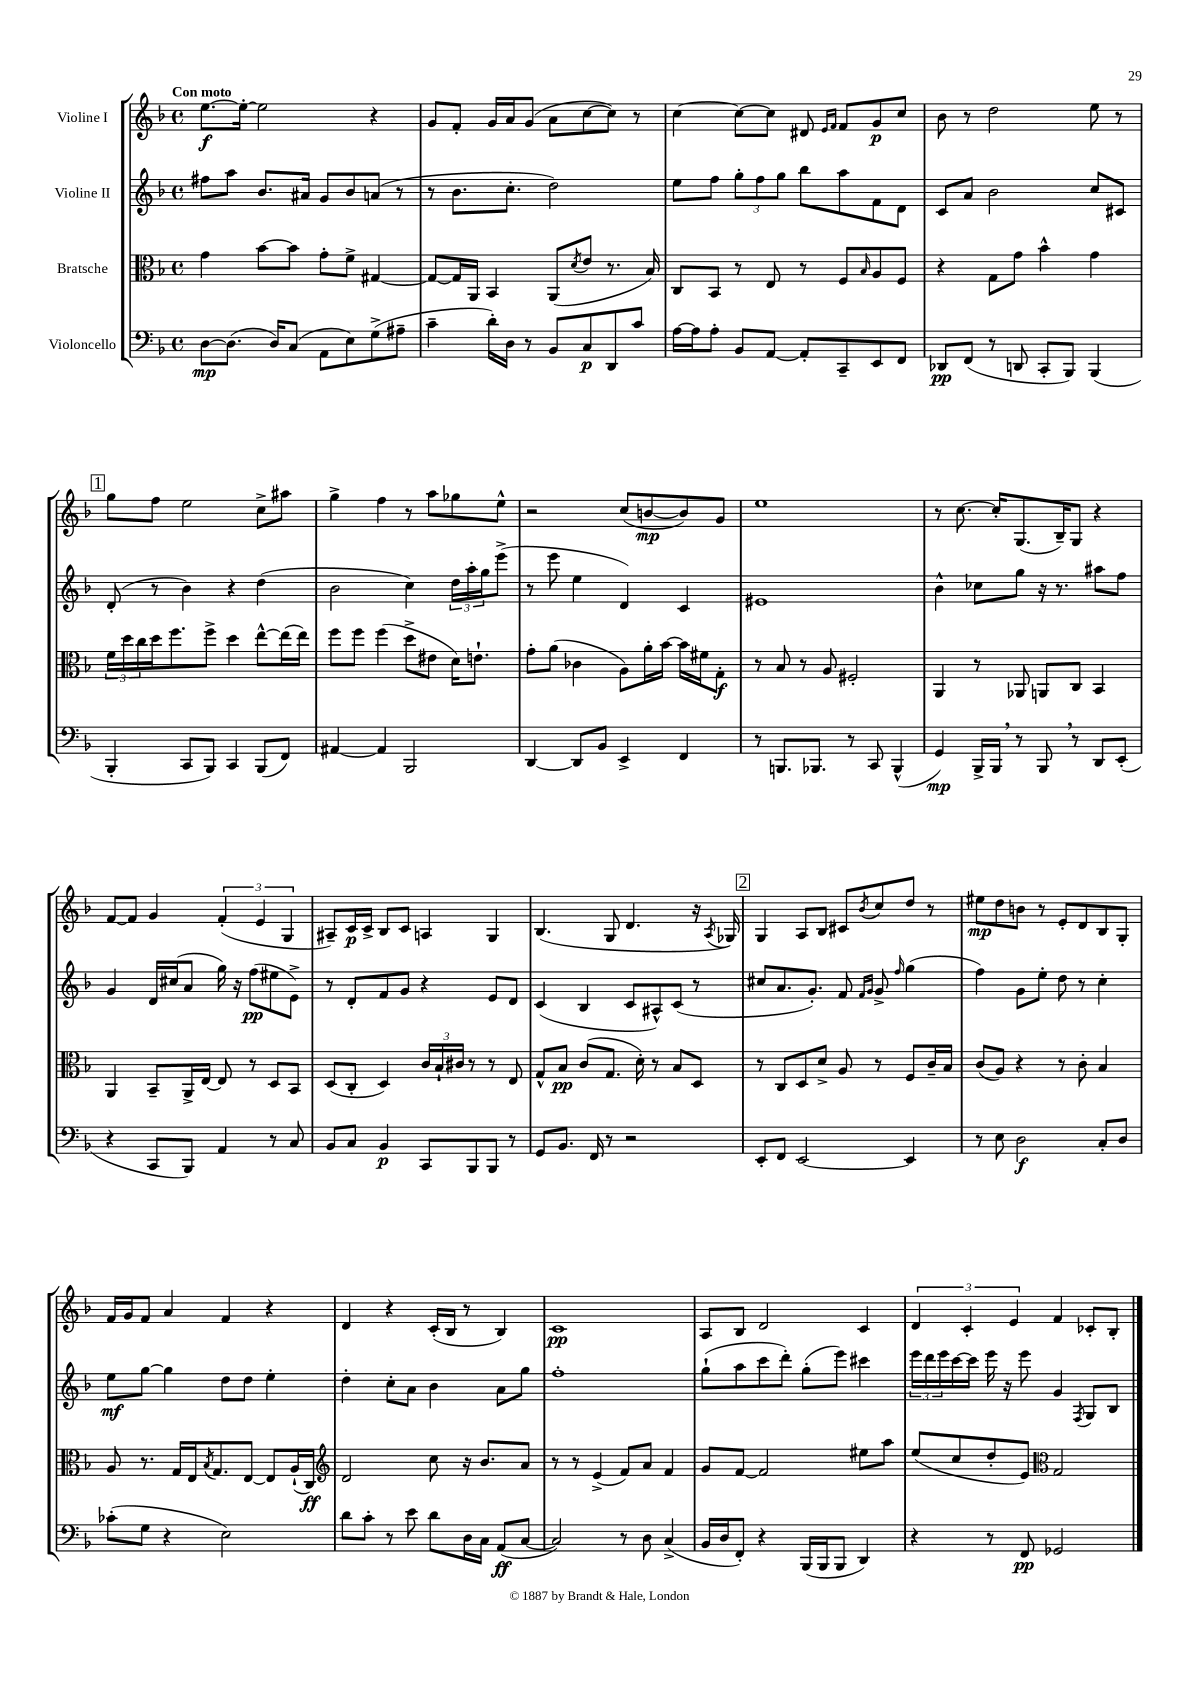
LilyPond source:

<<
\new StaffGroup <<
\new Staff = "s0" \with { instrumentName = "Violine I" } {
    \clef treble \key f \major \defaultTimeSignature \time 4/4 \tempo "Con moto"
    e''8.~\f e''16~-. e''2 r4 |
    g'8 f'8-. g'16 a'16 g'8( a'8 c''8~ c''8) r8 |
    c''4~ c''8~ c''8 dis'8 \grace { e'16 f'16 } f'8 g'8\p c''8 |
    bes'8 r8 d''2 e''8 r8 |
    \mark \markup { \box "1" } g''8 f''8 e''2 c''8-> ais''8 |
    g''4-> f''4 r8 a''8 ges''8 e''8-^ |
    r2 c''8( b'8~\mp b'8) g'8 |
    e''1 |
    r8 c''8.~ c''16-. g8.( bes16--) g8 r4 |
    f'8~ f'8 g'4 \tuplet 3/2 { f'4-.( e'4 g4 } |
    ais8--) c'16\p c'16-> bes8 c'8 a4 g4 |
    bes4.( g8 d'4. r16 \acciaccatura { a8 } ges16) |
    \mark \markup { \box "2" } g4 a8 bes8 cis'8 \acciaccatura { bes'8 } c''8 d''8 r8 |
    eis''8\mp d''8 b'8 r8 e'8-. d'8 bes8 g8-. |
    f'16 g'16 f'8 a'4 f'4 r4 |
    d'4 r4 c'16-.( bes16 r8 bes4) |
    c'1\pp |
    a8 bes8 d'2 c'4 |
    \tuplet 3/2 { d'4 c'4-. e'4 } f'4 ces'8-. bes8-. \bar "|." |
}
\new Staff = "s1" \with { instrumentName = "Violine II" } {
    \clef treble \key f \major \defaultTimeSignature \time 4/4
    fis''8 a''8 bes'8. ais'16 g'8 bes'8 a'8( r8 |
    r8 bes'8. c''8.-. d''2) |
    e''8 f''8 \tuplet 3/2 { g''8-. f''8 g''8 } bes''8 a''8 f'8 d'8 |
    c'8 a'8 bes'2 c''8 cis'8 |
    \mark \markup { \box "1" } d'8-.( r8 bes'4) r4 d''4( |
    bes'2 c''4) \tuplet 3/2 { d''16 a''16-. g''16 } e'''8->( |
    r8 e'''8 e''4 d'4) c'4 |
    eis'1 |
    bes'4-^ ces''8 g''8 r16 r8. ais''8 f''8 |
    g'4 d'16 cis''16( a'8 g''16) r16 f''8\pp( eis''8 e'8->) |
    r8 d'8-. f'8 g'8 r4 e'8 d'8 |
    c'4( bes4 c'8 ais8-^) c'8( r8 |
    \mark \markup { \box "2" } cis''8 a'8. g'8.-.) f'8 \grace { f'16 g'16 } g'8-> \grace { f''16 } g''4( |
    f''4) g'8 e''8-. d''8 r8 c''4-. |
    e''8\mf g''8~ g''4 d''8 d''8 e''4-. |
    d''4-. c''8-. a'8 bes'4 a'8 g''8 |
    f''1-. |
    g''8-!( a''8 c'''8 d'''8-.) g''8-.( e'''8) cis'''4 |
    \tuplet 3/2 { e'''16 d'''16 e'''16 } c'''16~ c'''16 e'''16 r16 e'''8 g'4 \acciaccatura { f8 } g8 bes8 \bar "|." |
}
\new Staff = "s2" \with { instrumentName = "Bratsche" } {
    \clef alto \key f \major \defaultTimeSignature \time 4/4
    g'4 bes'8~ bes'8 g'8-. f'8-> gis4~ |
    gis8~ gis16 a,16 bes,4 a,8( \acciaccatura { d'8 } e'8 r8. bes16) |
    c8 bes,8 r8 e8 r8 f8 \grace { bes16 } a8 f8 |
    r4 g8 g'8 bes'4-^ g'4 |
    \mark \markup { \box "1" } \tuplet 3/2 { f'16 d''16 c''16 } d''16 f''8. f''8-> d''4 e''8~-^ e''16( e''16) |
    f''8 f''8 f''4( d''8-> eis'8 d'16) e'8.-! |
    g'8-. a'8( ces'4 a8) a'16-. bes'16~ bes'16 fis'16 g8-.\f |
    r8 bes8 r8 a8 fis2-. |
    a,4 r8 aes,8 a,8 c8 bes,4 |
    a,4 bes,8-- a,16-> e16~ e8 r8 d8 bes,8 |
    d8( c8-. d4) \tuplet 3/2 { c'16 bes16-! cis'16 } r8 r8 e8 |
    g8-^ bes8\pp c'8( g8. d'16-.) r8 bes8 d8 |
    \mark \markup { \box "2" } r8 c8 d8 d'8-> a8 r8 f8 c'16-- bes16 |
    c'8( a8) r4 r8 c'8-. bes4 |
    a8 r8. g16 e16 \acciaccatura { bes8 } g8. e8~ e8 a16-!( c16\ff) |
    \clef treble d'2 c''8 r16 bes'8. a'8 |
    r8 r8 e'4->( f'8) a'8 f'4 |
    g'8 f'8~ f'2 eis''8 a''8 |
    e''8( c''8 d''8-. e'8) \clef alto g2 \bar "|." |
}
\new Staff = "s3" \with { instrumentName = "Violoncello" } {
    \clef bass \key f \major \defaultTimeSignature \time 4/4
    d8~\mp d8.( d16) c8( a,8 e8) g8->( ais8-- |
    c'4-- d'16-.) d16 r8 bes,8 c8\p d,8 c'8 |
    a16~ a16 a8-. bes,8 a,8~ a,8-. c,8-- e,8 f,8 |
    des,8\pp f,8( r8 d,8 c,8-. bes,,8) bes,,4( |
    \mark \markup { \box "1" } bes,,4-. c,8 bes,,8) c,4 bes,,8( f,8) |
    ais,4~ ais,4 bes,,2 |
    d,4~ d,8 bes,8 e,4-> f,4 |
    r8 b,,8. bes,,8. r8 c,8 bes,,4-^( |
    g,4\mp) bes,,16-> bes,,16 \breathe r8 bes,,8 \breathe r8 d,8 e,8-.( |
    r4 c,8 bes,,8) a,4 r8 c8 |
    bes,8 c8 bes,4\p c,8 bes,,8 bes,,8 r8 |
    g,8 bes,8. f,16 r8 r2 |
    \mark \markup { \box "2" } e,8-. f,8 e,2~ e,4 |
    r8 e8 d2\f c8-. d8 |
    ces'8-.( g8 r4 e2) |
    d'8 c'8-. r8 e'8 d'8 d16 c16 a,8\ff( c8~ |
    c2) r8 d8 c4->( |
    bes,16 d16 f,8-.) r4 bes,,16( bes,,16 bes,,8 d,4) |
    r4 r8 f,8\pp ges,2 \bar "|." |
}
>>
>>
\layout { \context { \Score \remove "Bar_number_engraver" } }
